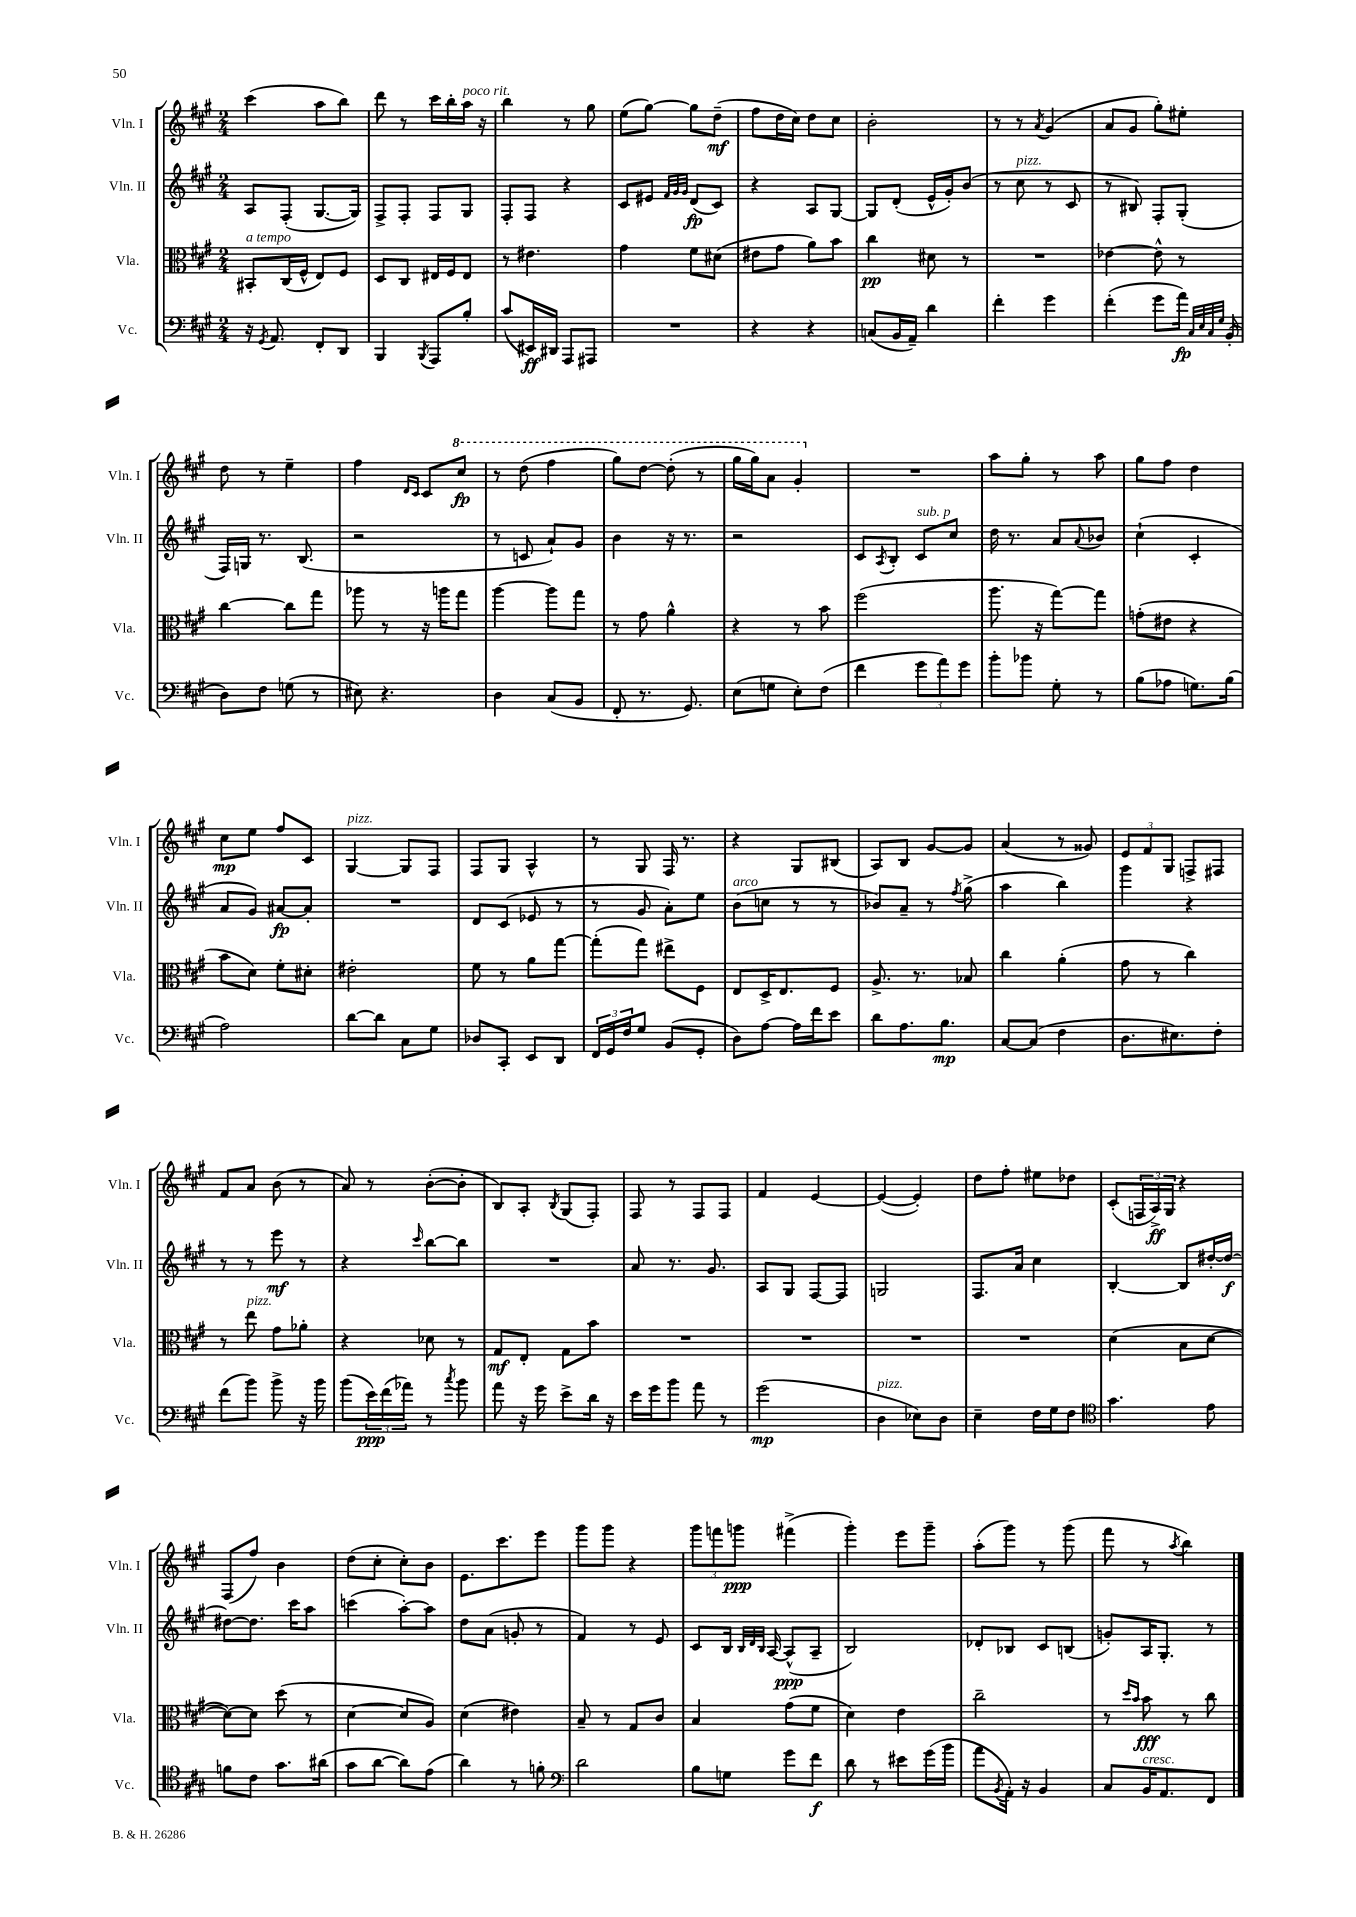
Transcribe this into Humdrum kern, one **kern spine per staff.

**kern	**dynam	**kern	**dynam	**kern	**dynam	**kern	**dynam
*part4	*part4	*part3	*part3	*part2	*part2	*part1	*part1
*staff4	*staff4	*staff3	*staff3	*staff2	*staff2	*staff1	*staff1
*I"Vc.	*	*I"Vla.	*	*I"Vln. II	*	*I"Vln. I	*
*I'Vc.	*	*I'Vla.	*	*I'Vln. II	*	*I'Vln. I	*
*clefF4	*	*clefC3	*	*clefG2	*	*clefG2	*
*k[f#c#g#]	*	*k[f#c#g#]	*	*k[f#c#g#]	*	*k[f#c#g#]	*
*M2/4	*	*M2/4	*	*M2/4	*	*M2/4	*
=2	=2	=2	=2	=2	=2	=2	=2
!	!	!LO:TX:a:i:t=a tempo	!	!	!	!	!
16r	.	8BB#X'/L	.	8A/L	.	(4ccc#\	.
8qGG#/	.	.	.	.	.	.	.
8.AA/	.	.	.	.	.	.	.
.	.	(16C#/L	.	(8F#'/J	.	.	.
.	.	16F#^^/JJ	.	.	.	.	.
8FF#'/L	.	8E/L)	.	[8.G#/L	.	8aa\L	.
8DD/J	.	8F#/J	.	.	.	8bb\J)	.
.	.	.	.	16G#/Jk])	.	.	.
=3	=3	=3	=3	=3	=3	=3	=3
4BBB/	.	8D/L	.	8F#^/L	.	8ddd\	.
.	.	8C#/J	.	8F#'/J	.	8r	.
8qBBB/	.	.	.	.	.	.	.
8AAA/L	.	16E#X/LL	.	8F#/L	.	16ccc#\LL	.
.	.	16F#/J	.	.	.	16bb'\	.
!	!	!	!	!	!	!LO:TX:a:i:t=poco rit.	!
8B'/J	.	8E#/J	.	8G#/J	.	16aa\JJ	.
.	.	.	.	.	.	16r	.
=4	=4	=4	=4	=4	=4	=4	=4
(8c#/L	.	8r	.	8F#'/L	.	4bb\	.
16EE#X/L)	ff	4.e#X\	.	8F#/J	.	.	.
16DD#X/JJ	.	.	.	.	.	.	.
8AAA/L	.	.	.	4r	.	8r	.
8AAA#X/J	.	.	.	.	.	8gg#\	.
=5	=5	=5	=5	=5	=5	=5	=5
2r	.	4g#\	.	8c#/L	.	(8ee\L	.
.	.	.	.	8e#X/J	.	[8gg#\J)	.
.	.	.	.	32qqf#/LLL	.	.	.
.	.	.	.	32qqg#/	.	.	.
.	.	.	.	32qqg#/JJJ	.	.	.
.	.	8f#\L	.	(8d/L	fp	8gg#\L]	.
.	.	(8d#X\J	.	8c#/J)	.	(8dd~\J	mf
=6	=6	=6	=6	=6	=6	=6	=6
4r	.	8e#X\L	.	4r	.	8ff#\L	.
.	.	8g#\J	.	.	.	16dd\L	.
.	.	.	.	.	.	16cc#\JJ)	.
4r	.	8a\L)	.	8A/L	.	8dd\L	.
.	.	8b\J	.	[8G#/J	.	8cc#\J	.
=7	=7	=7	=7	=7	=7	=7	=7
(8Cn/L	.	4cc#\	pp	8G#/L]	.	2b'\	.
16BB/L	.	.	.	(8d'/J	.	.	.
16AA~/JJ)	.	.	.	.	.	.	.
4d\	.	8d#X\	.	16e^^/LL	.	.	.
.	.	.	.	16g#'/J)	.	.	.
.	.	8r	.	(8b/J	.	.	.
=8	=8	=8	=8	=8	=8	=8	=8
4f#'\	.	2r	.	8r	.	8r	.
!	!	!	!	!LO:TX:a:i:t=pizz.	!	!	!
.	.	.	.	8cc#\	.	8r	.
.	.	.	.	.	.	8qa/	.
4g#\	.	.	.	8r	.	(4g#/	.
.	.	.	.	8c#/	.	.	.
=9	=9	=9	=9	=9	=9	=9	=9
(4f#'\	.	[4e-X\	.	8r	.	8a/L	.
.	.	.	.	8B#X/)	.	8g#/J	.
8g#\L	.	8e-^^\]	.	8F#'/L	.	8gg#'\L)	.
16a\Jk)	fp	8r	.	(8G#'/J	.	8ee#X'\J	.
32qqC#/LLL	.	.	.	.	.	.	.
32qqE/	.	.	.	.	.	.	.
32qqC#/	.	.	.	.	.	.	.
32qqG#/JJJ	.	.	.	.	.	.	.
(16BB'/	.	.	.	.	.	.	.
!!LO:LB:g=z
=10	=10	=10	=10	=10	=10	=10	=10
8D\L)	.	[4cc#\	.	16F#/LL)	.	8dd\	.
.	.	.	.	16Gn/JJ	.	.	.
8F#\J	.	.	.	8.r	.	8r	.
(8Gn\	.	8cc#\L]	.	.	.	4ee~\	.
.	.	.	.	(8.B/	.	.	.
8r	.	8gg#\J	.	.	.	.	.
=11	=11	=11	=11	=11	=11	=11	=11
8E#X\)	.	8aa-X\	.	2r	.	4ff#\	.
4.r	.	8r	.	.	.	.	.
.	.	.	.	.	.	16qqd/LL	.
.	.	.	.	.	.	16qqc#/JJ	.
.	.	16r	.	.	.	8c#/L	.
.	.	16aan\KL	.	.	.	.	.
*	*	*	*	*	*	*8va	*
.	.	8gg#\J	.	.	.	8ccc#/J	fp
=12	=12	=12	=12	=12	=12	=12	=12
4D\	.	[4aa\	.	8r	.	8r	.
.	.	.	.	8cn/	.	(8ddd\	.
(8C#/L	.	8aa\L]	.	8a`/L)	.	4fff#\	.
8BB/J	.	8gg#\J	.	8g#/J	.	.	.
=13	=13	=13	=13	=13	=13	=13	=13
8FF#'/	.	8r	.	4b\	.	8ggg#\L)	.
8.r	.	8g#\	.	.	.	[8ddd\J	.
.	.	4a^^\	.	16r	.	(8ddd'\]	.
8.GG#/)	.	.	.	8.r	.	.	.
.	.	.	.	.	.	8r	.
=14	=14	=14	=14	=14	=14	=14	=14
(8E\L	.	4r	.	2r	.	16ggg#\LL	.
.	.	.	.	.	.	16ggg#\J)	.
8Gn\J	.	.	.	.	.	8aa\J	.
8E'\L)	.	8r	.	.	.	4gg#'/	.
(8F#\J	.	8b\	.	.	.	.	.
=15	=15	=15	=15	=15	=15	=15	=15
*	*	*	*	*	*	*X8va	*
4f#\	.	(2ff#\	.	8c#/L	.	2r	.
.	.	.	.	8qA/	.	.	.
.	.	.	.	8B'/J	.	.	.
!	!	!	!	!LO:TX:a:i:t=sub. p	!	!	!
12g#\L	.	.	.	8c#/L	.	.	.
12a\)	.	.	.	.	.	.	.
.	.	.	.	8cc#/J	.	.	.
12g#\J	.	.	.	.	.	.	.
=16	=16	=16	=16	=16	=16	=16	=16
8b'\L	.	8.aa\	.	16dd\	.	8aa\L	.
.	.	.	.	8.r	.	.	.
8b-X\J	.	.	.	.	.	8gg#'\J	.
.	.	16r	.	.	.	.	.
8G#'\	.	[8gg#\L)	.	8a/L	.	8r	.
.	.	.	.	8qqa/	.	.	.
8r	.	8gg#\J]	.	8b-X/J	.	8aa\	.
=17	=17	=17	=17	=17	=17	=17	=17
(8B\L	.	(8gn'\L	.	(4cc#`\	.	8gg#\L	.
8A-X\J	.	8e#X\J	.	.	.	8ff#\J	.
8.Gn\L)	.	4r	.	4c#'/	.	4dd\	.
(16B\Jk	.	.	.	.	.	.	.
!!LO:LB:g=z
=18	=18	=18	=18	=18	=18	=18	=18
2A\)	.	8b\L	.	8a/L	.	8cc#\L	mp
.	.	8d\J)	.	8g#/J)	.	8ee\J	.
.	.	8f#'\L	.	[8a#X/L	fp	8ff#/L	.
.	.	8d#X'\J	.	8a#'/J]	.	8c#/J	.
=19	=19	=19	=19	=19	=19	=19	=19
!	!	!	!	!	!	!LO:TX:a:i:t=pizz.	!
[8d\L	.	2e#X'\	.	2r	.	[4G#/	.
8d\J]	.	.	.	.	.	.	.
8C#\L	.	.	.	.	.	8G#/L]	.
8G#\J	.	.	.	.	.	8F#/J	.
=20	=20	=20	=20	=20	=20	=20	=20
8D-X/L	.	8f#\	.	8d/L	.	8F#/L	.
8CC#'/J	.	8r	.	(8c#/J	.	8G#/J	.
8EE/L	.	8a\L	.	8e-X/	.	4A^^/	.
8DD/J	.	[8gg#\J	.	8r	.	.	.
=21	=21	=21	=21	=21	=21	=21	=21
24FF#/LL	.	(8gg#'\L]	.	8r	.	8r	.
24GG#/	.	.	.	.	.	.	.
24F#/J	.	.	.	.	.	.	.
8G#/J	.	8gg#\J)	.	8g#/	.	8G#/	.
(8BB/L	.	8ee#X^\L	.	8a'\L)	.	16F#/	.
.	.	.	.	.	.	8.r	.
8GG#'/J	.	8F#\J	.	8ee\J	.	.	.
=22	=22	=22	=22	=22	=22	=22	=22
!	!	!	!	!LO:TX:a:i:t=arco	!	!	!
8D\L)	.	8E/L	.	(8b\L	.	4r	.
[8A\J	.	16D^/K	.	8ccn\J	.	.	.
.	.	8.E/	.	.	.	.	.
16A\LL]	.	.	.	8r	.	8G#/L	.
16f#\J	.	.	.	.	.	.	.
8e\J	.	8F#/J	.	8r	.	(8B#X/J	.
=23	=23	=23	=23	=23	=23	=23	=23
8d\L	.	8.A^/	.	8b-X/L)	.	8A/L)	.
8.A\	.	.	.	8a~/J	.	8B/J	.
.	.	8.r	.	.	.	.	.
.	.	.	.	8r	.	[8g#/L	.
8.B\J	mp	.	.	.	.	.	.
.	.	.	.	8qff#/	.	.	.
.	.	8B-X/	.	(8gg#^\	.	8g#/J]	.
=24	=24	=24	=24	=24	=24	=24	=24
[8C#/L	.	4cc#\	.	4aa\	.	(4a/	.
(8C#/J]	.	.	.	.	.	.	.
4F#\	.	(4a'\	.	4bb\)	.	8r	.
.	.	.	.	.	.	8g##X/)	.
=25	=25	=25	=25	=25	=25	=25	=25
8.D\L	.	8g#\	.	4ggg#\	.	12e/L	.
.	.	.	.	.	.	12f#/	.
.	.	8r	.	.	.	.	.
.	.	.	.	.	.	12G#/J	.
8.E#X\)	.	.	.	.	.	.	.
.	.	4cc#\)	.	4r	.	8Fn^/L	.
8F#'\J	.	.	.	.	.	8F#X/J	.
!!LO:LB:g=z
=26	=26	=26	=26	=26	=26	=26	=26
(8f#\L	.	8r	.	8r	.	8f#/L	.
!	!	!LO:TX:a:i:t=pizz.	!	!	!	!	!
8b\J)	.	8ee\	.	8r	.	8a/J	.
8b^\	.	8g#\L	.	8eee\	mf	(8b\	.
16r	.	8a-X'\J	.	8r	.	8r	.
16b\	.	.	.	.	.	.	.
=27	=27	=27	=27	=27	=27	=27	=27
(8b\L	.	4r	.	4r	.	8a/)	.
24e\L)	ppp	.	.	.	.	8r	.
(24f#\	.	.	.	.	.	.	.
24a-X\JJ)	.	.	.	.	.	.	.
.	.	.	.	16qqccc#/	.	.	.
8r	.	8d-X\	.	[8bb\L	.	([8b'\L	.
8qcc#/	.	.	.	.	.	.	.
8b\	.	8r	.	8bb\J]	.	8b'\J]	.
=28	=28	=28	=28	=28	=28	=28	=28
8a\	.	8G#/L	mf	2r	.	8B/L)	.
16r	.	8E'/J	.	.	.	8A'/J	.
16g#\	.	.	.	.	.	.	.
.	.	.	.	.	.	8qB/	.
8e^\L	.	8G#\L	.	.	.	(8G#/L	.
16d\Jk	.	8b\J	.	.	.	8F#'/J)	.
16r	.	.	.	.	.	.	.
=29	=29	=29	=29	=29	=29	=29	=29
16e\LL	.	2r	.	8a/	.	8F#/	.
16g#\J	.	.	.	.	.	.	.
8b\J	.	.	.	8.r	.	8r	.
8a\	.	.	.	.	.	8F#/L	.
.	.	.	.	8.g#/	.	.	.
8r	.	.	.	.	.	8F#/J	.
=30	=30	=30	=30	=30	=30	=30	=30
(2g#\	mp	2r	.	8A/L	.	4f#/	.
.	.	.	.	8G#/J	.	.	.
.	.	.	.	[8F#/L	.	[4e/	.
.	.	.	.	8F#/J]	.	.	.
=31	=31	=31	=31	=31	=31	=31	=31
!LO:TX:a:i:t=pizz.	!	!	!	!	!	!	!
4D\	.	2r	.	2Gn/	.	(4e/_	.
8E-X\L)	.	.	.	.	.	4e'/])	.
8D\J	.	.	.	.	.	.	.
=32	=32	=32	=32	=32	=32	=32	=32
4E~\	.	2r	.	8.F#/L	.	8dd\L	.
.	.	.	.	.	.	8ff#'\J	.
.	.	.	.	16a/Jk	.	.	.
16F#\LL	.	.	.	4cc#\	.	8ee#X\L	.
16G#\J	.	.	.	.	.	.	.
8F#\J	.	.	.	.	.	8dd-X\J	.
=33	=33	=33	=33	=33	=33	=33	=33
*clefC4	*	*	*	*	*	*	*
4.g#\	.	(4d\	.	[4B'/	.	(8c#'/L	.
.	.	.	.	.	.	24Fn/L	.
.	.	.	.	.	.	24A^/)	ff
.	.	.	.	.	.	24G#/JJ	.
.	.	8B\L	.	8B/L]	.	4r	.
8e\	.	[8d\J	.	[16dd#X'/L	.	.	.
.	.	.	.	16dd#/JJ_	f	.	.
!!LO:LB:g=z
=34	=34	=34	=34	=34	=34	=34	=34
8fn\L	.	8d\L_)	.	8dd#X\L_	.	(8F#/L	.
8c#\J	.	8d\J]	.	8.dd#\J]	.	8ff#/J)	.
8.g#\L	.	(8dd\	.	.	.	4b\	.
.	.	.	.	16ccc#\KL	.	.	.
.	.	8r	.	8aa\J	.	.	.
(16a#X\Jk	.	.	.	.	.	.	.
=35	=35	=35	=35	=35	=35	=35	=35
8g#\L	.	[4d\	.	(4cccn\	.	(8dd\L	.
[8a\J	.	.	.	.	.	8cc#'\J	.
8a\L])	.	8d/L]	.	[8aa'\L)	.	8cc#'\L)	.
(8e\J	.	8A/J)	.	8aa\J]	.	8b\J	.
=36	=36	=36	=36	=36	=36	=36	=36
4a\)	.	(4d\	.	8dd\L	.	8.e\L	.
.	.	.	.	(8a\J	.	.	.
.	.	.	.	.	.	8.ccc#\	.
8r	.	4e#X\)	.	8gn'/	.	.	.
8fn'\	.	.	.	8r	.	8eee\J	.
=37	=37	=37	=37	=37	=37	=37	=37
*clefF4	*	*	*	*	*	*	*
2d\	.	8B~/	.	4f#/)	.	8ggg#\L	.
.	.	8r	.	.	.	8ggg#\J	.
.	.	8G#/L	.	8r	.	4r	.
.	.	8c#/J	.	8e/	.	.	.
=38	=38	=38	=38	=38	=38	=38	=38
8B\L	.	4B/	.	8c#/L	.	12ggg#\L	.
.	.	.	.	.	.	12fffn\	.
8Gn\J	.	.	.	16B/Jk	.	.	.
.	.	.	.	.	.	12gggn\J	ppp
.	.	.	.	32qqB/LLL	.	.	.
.	.	.	.	32qqd/	.	.	.
.	.	.	.	32qqB/JJJ	.	.	.
.	.	.	.	[16A/	.	.	.
8g#\L	.	(8g#\L	.	(8A^^/L]	ppp	(4fff#X^\	.
8f#\J	f	8f#\J	.	8A~/J	.	.	.
=39	=39	=39	=39	=39	=39	=39	=39
8d\	.	4d\)	.	2B/)	.	4ggg#'\)	.
8r	.	.	.	.	.	.	.
8e#X\L	.	4e\	.	.	.	8eee\L	.
(16g#\L	.	.	.	.	.	8ggg#~\J	.
16b\JJ	.	.	.	.	.	.	.
=40	=40	=40	=40	=40	=40	=40	=40
8a\L	.	2cc#~\	.	8d-X'/L	.	(8aa'\L	.
8qBB/	.	.	.	.	.	.	.
16AA'\Jk)	.	.	.	8B-X/J	.	8ggg#\J)	.
16r	.	.	.	.	.	.	.
4BB/	.	.	.	8c#/L	.	8r	.
.	.	.	.	(8Bn/J	.	(8ggg#\	.
=41	=41	=41	=41	=41	=41	=41	=41
8C#/L	.	8r	.	8gn'/L)	.	8fff#\	.
.	.	16qqdd/LL	.	.	.	.	.
.	.	16qqb/JJ	.	.	.	.	.
!LO:TX:a:i:t=cresc.	!	!	!	!	!	!	!
16BB/K	.	8b\	fff	16A/K	.	8r	.
8.AA/	.	.	.	8.G#'/J	.	.	.
.	.	.	.	.	.	8qaa/	.
.	.	8r	.	.	.	4bb\)	.
8FF#/J	.	8cc#\	.	8r	.	.	.
==	==	==	==	==	==	==	==
*-	*-	*-	*-	*-	*-	*-	*-
